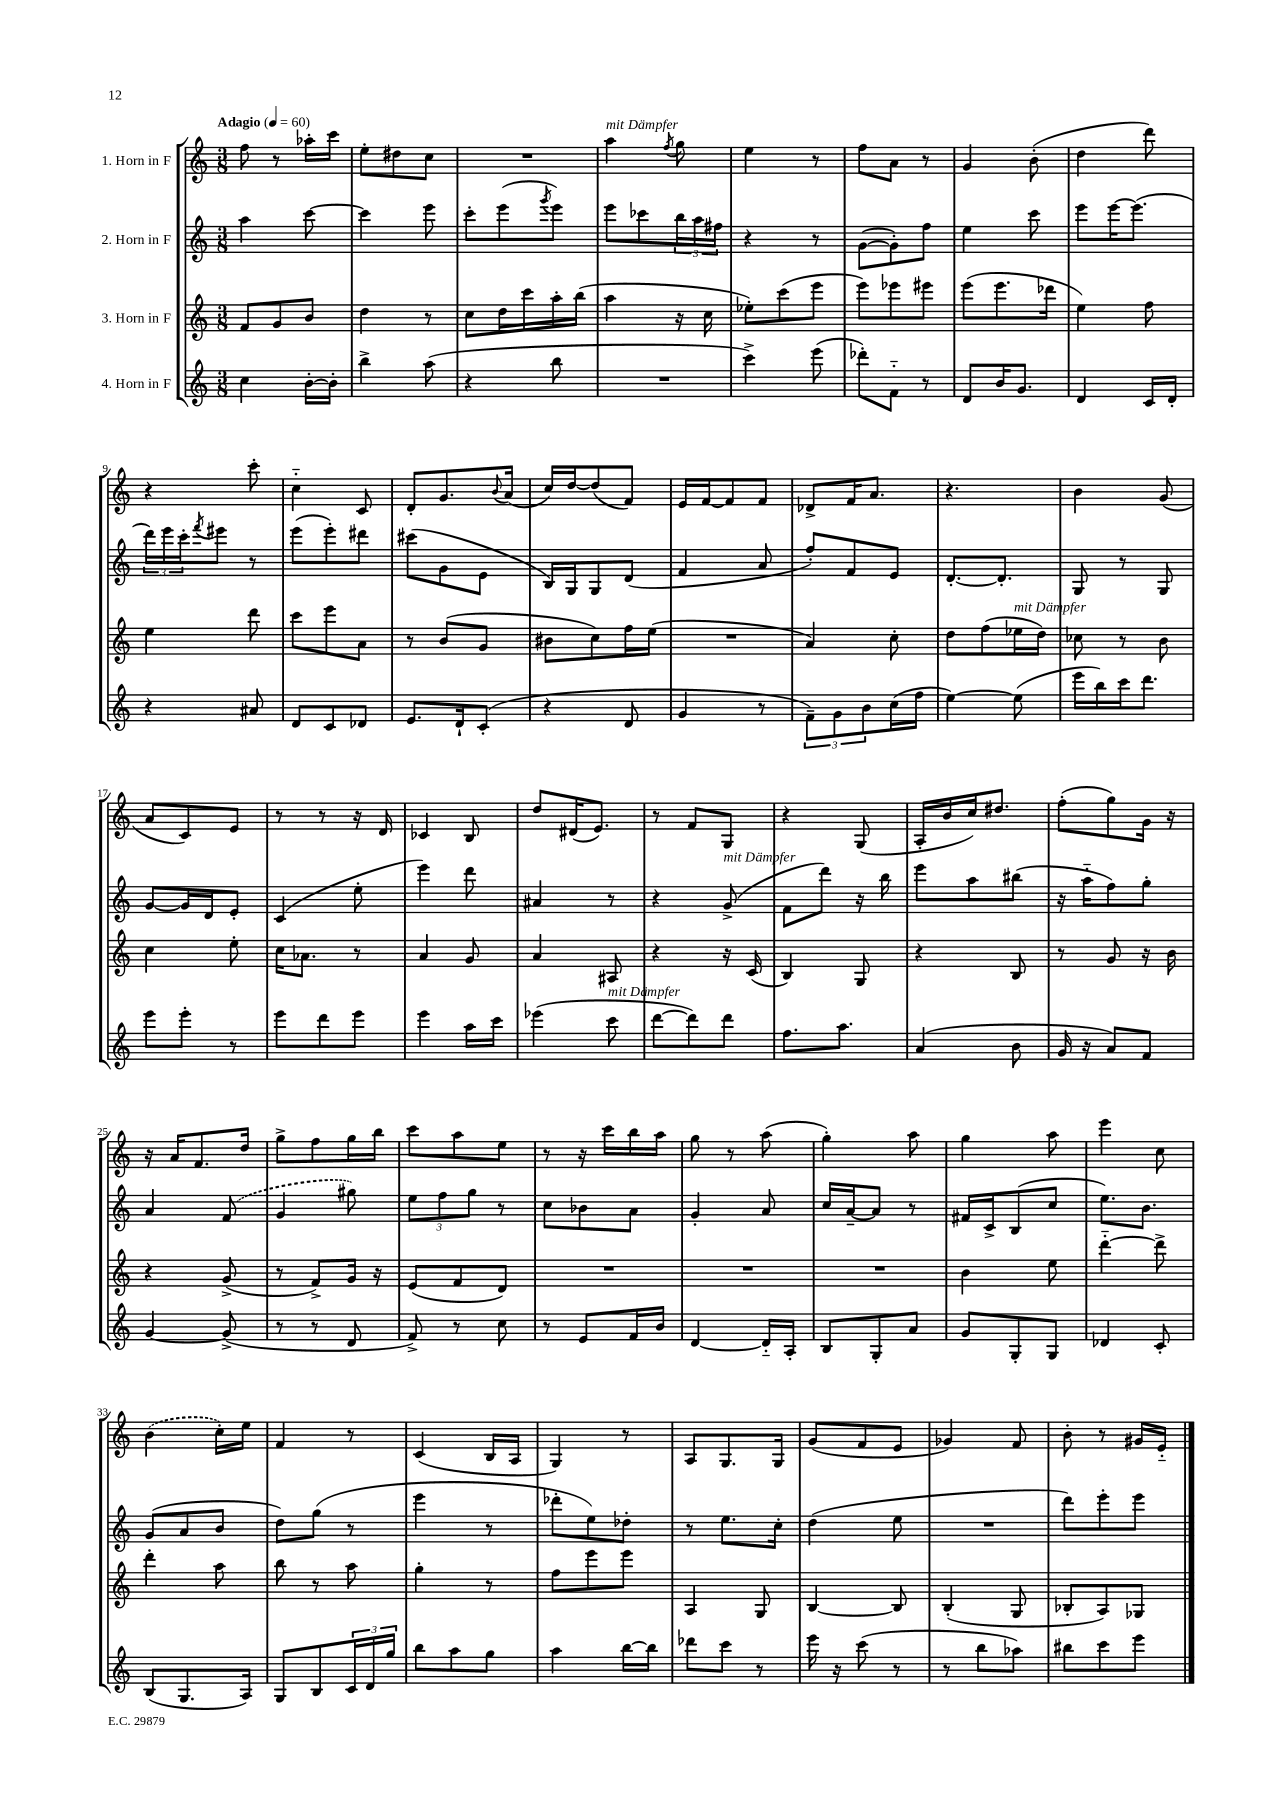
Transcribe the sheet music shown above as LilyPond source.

<<
\new StaffGroup <<
\new Staff = "s0" \with { instrumentName = "1. Horn in F" } {
    \clef treble \key c \major \numericTimeSignature \time 3/8 \tempo "Adagio" 4 = 60
    f''8 r8 aes''16-. c'''16 |
    e''8-. dis''8 c''8 |
    R4. |
    a''4^\markup { \italic "mit Dämpfer" } \acciaccatura { f''8 } g''8 |
    e''4 r8 |
    f''8 a'8 r8 |
    g'4 b'8-.( |
    d''4 d'''8) |
    r4 c'''8-. |
    c''4-_ c'8 |
    d'8-. g'8. \appoggiatura { b'8 } a'16( |
    c''16) d''16~ d''8( f'8) |
    e'16 f'16~ f'8 f'8 |
    des'8-> f'16 a'8. |
    r4. |
    b'4 g'8( |
    a'8 c'8) e'8 |
    r8 r8 r16 d'16 |
    ces'4 b8 |
    d''8 dis'16( e'8.) |
    r8 f'8 g8 |
    r4 g8( |
    a16-. b'16 c''16) dis''8. |
    f''8-.( g''8) g'16 r16 |
    r16 a'16 f'8. d''16 |
    g''8-> f''8 g''16 b''16 |
    c'''8 a''8 e''8 |
    r8 r16 c'''16 b''16 a''16 |
    g''8 r8 a''8( |
    g''4-.) a''8 |
    g''4 a''8 |
    e'''4 c''8 |
    \once \slurDashed b'4( c''16-.) e''16 |
    f'4 r8 |
    c'4( b16 a16 |
    g4) r8 |
    a8 g8. g16 |
    g'8( f'8 e'8 |
    ges'4) f'8 |
    b'8-. r8 gis'16 e'16-_ \bar "|." |
}
\new Staff = "s1" \with { instrumentName = "2. Horn in F" } {
    \clef treble \key c \major \numericTimeSignature \time 3/8
    a''4 c'''8~ |
    c'''4 e'''8 |
    c'''8-. e'''8( \acciaccatura { g'''8 } e'''8) |
    e'''8 ces'''8 \tuplet 3/2 { b''16 a''16 fis''16 } |
    r4 r8 |
    g'8~( g'8-.) f''8 |
    e''4 c'''8 |
    e'''8 e'''16~ e'''8.( |
    \tuplet 3/2 { d'''16) e'''16 c'''16-. } \acciaccatura { f'''8 } eis'''8 r8 |
    e'''8( e'''8-.) dis'''8 |
    cis'''8( g'8 e'8 |
    b16) g16 g8 d'8( |
    f'4 a'8 |
    f''8-.) f'8 e'8 |
    d'8.~-. d'8.-. |
    g8 r8 g8 |
    g'8~ g'16 d'16 e'8-. |
    c'4( e''8-. |
    e'''4) d'''8 |
    ais'4 r8 |
    r4 g'8->^\markup { \italic "mit Dämpfer" }( |
    f'8 d'''8) r16 b''16 |
    e'''8 a''8 bis''8( |
    r16 a''16-_ f''8) g''8-. |
    a'4 \once \slurDashed f'8( |
    g'4 gis''8) |
    \tuplet 3/2 { e''8 f''8 g''8 } r8 |
    c''8 bes'8 a'8 |
    g'4-. a'8 |
    c''16 a'16~-- a'8 r8 |
    fis'16 c'16-> b8( c''8 |
    e''8.) b'8. |
    g'8( a'8 b'8 |
    d''8) g''8( r8 |
    e'''4 r8 |
    des'''8-. e''8) des''8-. |
    r8 e''8. c''16-. |
    d''4( e''8 |
    R4. |
    d'''8) e'''8-. e'''8 \bar "|." |
}
\new Staff = "s2" \with { instrumentName = "3. Horn in F" } {
    \clef treble \key c \major \numericTimeSignature \time 3/8
    f'8 g'8 b'8 |
    d''4 r8 |
    c''8 d''16 c'''16 a''16-. b''16( |
    a''4 r16 c''16 |
    ees''8-.) c'''8( e'''8 |
    e'''8) ees'''8 eis'''8 |
    e'''8( e'''8. des'''16 |
    e''4) f''8 |
    e''4 d'''8 |
    c'''8 e'''8 a'8 |
    r8 b'8( g'8 |
    bis'8 c''8) f''16 e''16( |
    R4. |
    a'4) c''8-. |
    d''8 f''8( ees''16^\markup { \italic "mit Dämpfer" } d''16) |
    ces''8 r8 b'8 |
    c''4 e''8-. |
    c''16 aes'8. r8 |
    a'4 g'8 |
    a'4 ais8 |
    r4 r16 c'16( |
    b4) g8 |
    r4 b8 |
    r8 g'8 r16 b'16 |
    r4 g'8->( |
    r8 f'8->) g'16 r16 |
    e'8( f'8 d'8) |
    R4. |
    R4. |
    R4. |
    b'4 e''8 |
    d'''4~-_ d'''8-> |
    d'''4-. a''8 |
    b''8 r8 a''8 |
    g''4-. r8 |
    f''8 e'''8 e'''8 |
    a4 g8 |
    b4~ b8 |
    b4-.( g8 |
    bes8-. a8) ges8 \bar "|." |
}
\new Staff = "s3" \with { instrumentName = "4. Horn in F" } {
    \clef treble \key c \major \numericTimeSignature \time 3/8
    c''4 b'16~-. b'16-. |
    b''4-> a''8( |
    r4 b''8 |
    R4. |
    c'''4->) e'''8( |
    des'''8-.) f'8-_ r8 |
    d'8 b'16 g'8. |
    d'4 c'16 d'16-. |
    r4 ais'8 |
    d'8 c'8 des'8 |
    e'8. d'16-! c'8-.( |
    r4 d'8 |
    g'4 r8 |
    \tuplet 3/2 { f'8--) g'8 b'8 } c''16( f''16 |
    e''4~) e''8( |
    e'''16 b''16) c'''16 d'''8. |
    e'''8 e'''8-. r8 |
    e'''8 d'''8 e'''8 |
    e'''4 a''16 c'''16 |
    ees'''4( c'''8^\markup { \italic "mit Dämpfer" } |
    d'''8~ d'''8) d'''8 |
    f''8. a''8. |
    a'4( b'8 |
    g'16 r16 a'8) f'8 |
    g'4~ g'8->( |
    r8 r8 d'8 |
    f'8->) r8 c''8 |
    r8 e'8 f'16 b'16 |
    d'4~ d'16-_ a16-. |
    b8 g8-. a'8 |
    g'8 g8-. g8 |
    des'4 c'8-. |
    b8( g8. a16) |
    g8 b8 \tuplet 3/2 { c'16 d'16 g''16 } |
    b''8 a''8 g''8 |
    a''4 b''16~ b''16 |
    des'''8 c'''8 r8 |
    e'''16 r16 c'''8( r8 |
    r8 b''8 aes''8) |
    bis''8 c'''8 e'''8 \bar "|." |
}
>>
>>
